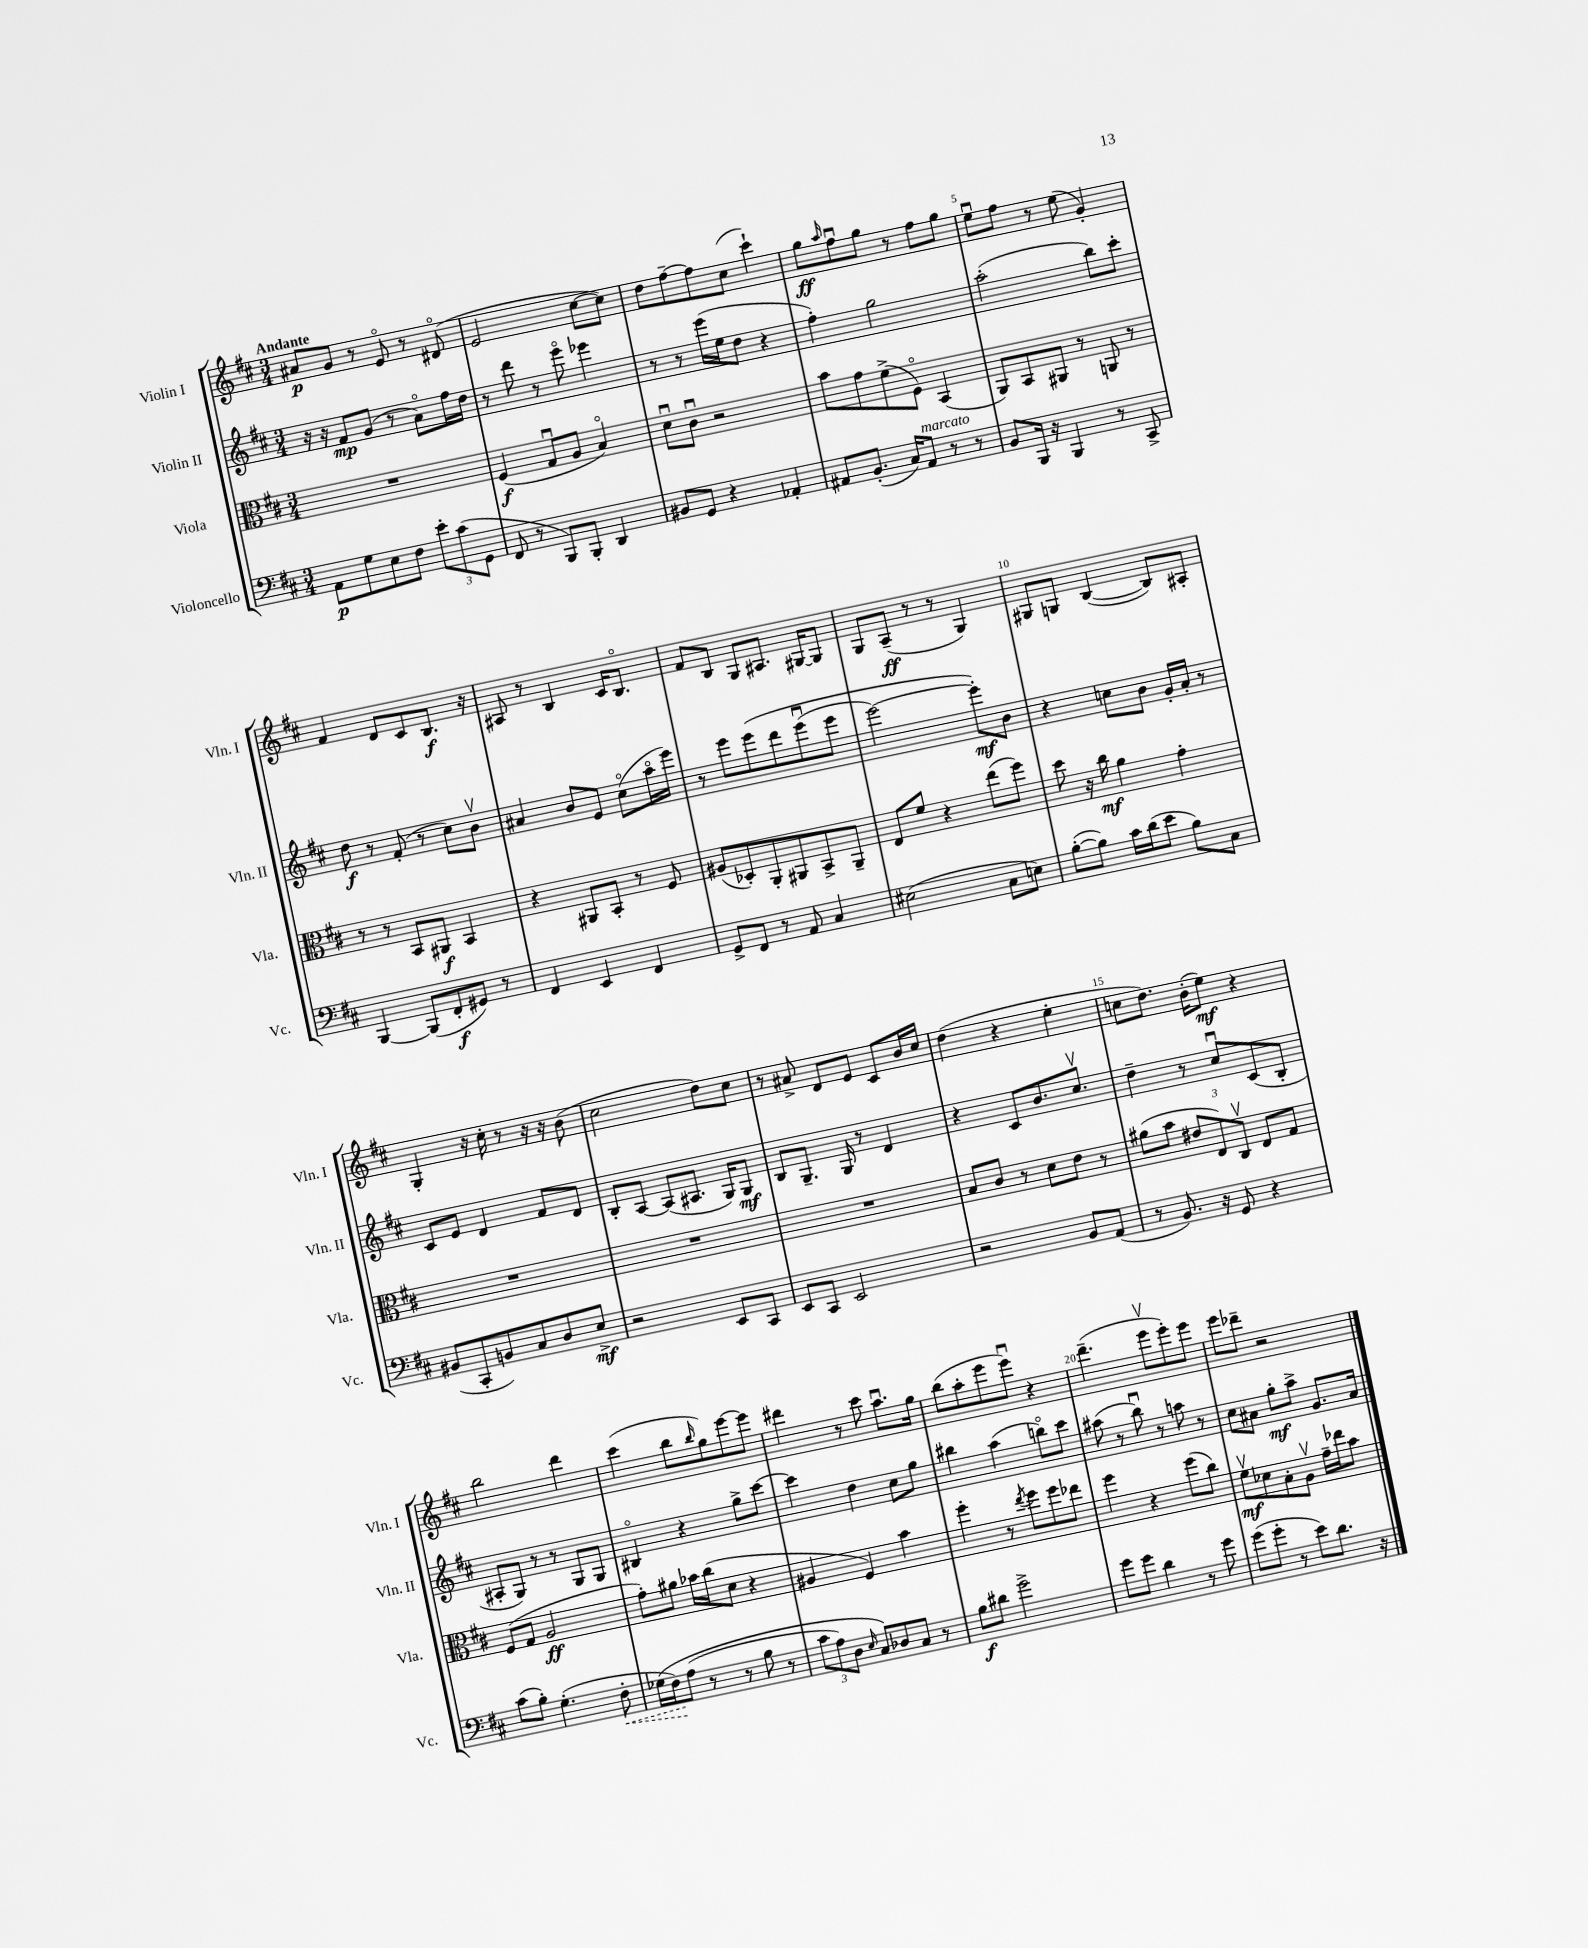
<<
\new StaffGroup <<
\new Staff = "s0" \with { instrumentName = "Violin I" shortInstrumentName = "Vln. I" } {
    \clef treble \key d \major \numericTimeSignature \time 3/4 \tempo "Andante"
    ais'8\p g'8 r8 e'8\flageolet r8 dis'8\flageolet( |
    e'2 cis''8~ cis''8) |
    d''8 fis''8~-- fis''8 cis''8( cis'''4-!) |
    g''8\ff \grace { a''16 } fis''8\downbow g''8 r8 fis''8 g''8 |
    e''8\downbow fis''8 r8 e''8( g'4-.) |
    fis'4 d'8 cis'8 b8.\f r16 |
    ais8 r8 b4 cis'16 b8.\flageolet |
    fis'8 b8 g8 ais8. gis16~ gis8 |
    g8 a8--\ff( r8 r8 g4) |
    gis8 g8 b4~( b8) ais8-. |
    g4-. r16 cis''16-. r8 r16 r16 b'8( |
    cis''2 d''8) cis''8 |
    r8 ais'8-> d'8 e'8 cis'8 b'16 cis''16 |
    d''4( r4 e''4-. |
    c''8 d''8.) b'16-.( e''8\mf) r4 |
    b''2 d'''4 |
    cis'''4( b''8 \grace { b''16 } g''8) e'''8~ e'''8 |
    dis'''4 r8 cis'''8 a''8.\downbow g''16 |
    b''8( a''8-. e'''8 e'''8\downbow) r4 |
    d'''4.--( e'''8\upbow e'''8-.) e'''8 |
    e'''8 des'''8-- r2 \bar "|." |
}
\new Staff = "s1" \with { instrumentName = "Violin II" shortInstrumentName = "Vln. II" } {
    \clef treble \key d \major \numericTimeSignature \time 3/4
    r16 r16 fis'8\mp g'8( r8 a'8\flageolet) fis''16 d''16 |
    r8 d'''8 r8 e'''8\flageolet ees'''4 |
    r8 r8 e'''16( e''16 d''8 r4 |
    fis''4-.) g''2 |
    a''2-.( b''8) cis'''8-. |
    d''8\f r8 fis'8-.( r8 cis''8) b'8\upbow |
    ais'4 b'8 e'8 cis''8\flageolet( a''16\flageolet e'''16) |
    r8 e'''8 e'''8\( d'''8 e'''8\downbow( e'''8 |
    e'''2~) e'''8-.\mf\) b'8 |
    r4 c''8 b'8 g'16-. a'16-. r8 |
    cis'8 e'8 d'4 fis'8 d'8 |
    b8-. a8~ a8( ais8. g16) g8\mf |
    b8 g8.-- g16 r8 d'4 |
    r4 cis'8 b'8. cis''8.\upbow |
    d''4-- r8 cis''8\downbow cis'8( b8-. |
    ais8-. g8) r8 r8 g8 g8 |
    bis4\flageolet r4 g''8-> cis'''8~ |
    cis'''4 d''4 cis''8 g''8 |
    bis''4 a''4( b''8\flageolet) cis'''8 |
    ais''8( r8 b''8\downbow) r8 a''8 r8 |
    cis''8 ais'8 g''8-.\mf a''8-> g'8. ais'16 \bar "|." |
}
\new Staff = "s2" \with { instrumentName = "Viola" shortInstrumentName = "Vla." } {
    \clef alto \key d \major \numericTimeSignature \time 3/4
    R2. |
    fis4\f( g8\downbow a8 b4\flageolet) |
    d'8\downbow cis'8\downbow r2 |
    b'8 g'8 fis'8->( fis8\flageolet) b,4( |
    a,8) b,8 ais,8 r8 a,8 r8 |
    r8 r8 b,8 ais,8\f b,4 |
    r4 ais,8 b,8-. r8 fis8 |
    ais8( des8-.) a,8-. ais,8 b,8-> ais,8-- |
    e8 fis'8 r4 e''8( fis''8) |
    d''8 r16 cis''16\mf a'4 g'4-. |
    R2. |
    R2. |
    R2. |
    b8 cis'8 r8 d'8 e'8 r8 |
    ais'8( b'8 \tuplet 3/2 { eis'8 e8) cis8\upbow } e8 g8 |
    fis8( g8 a2\ff |
    g'8-.) ais'8 bes'16 cis''16( d'8 r4 |
    ais4 fis4) b'4 |
    fis''4-. r8 \acciaccatura { e''8 } fis''8 fis''8 ees''8 |
    fis''4 r4 fis''8( cis''8) |
    fis'8\upbow\mf des'8 b8-. a8\upbow g'16-- ees''16 b'8 \bar "|." |
}
\new Staff = "s3" \with { instrumentName = "Violoncello" shortInstrumentName = "Vc." } {
    \clef bass \key d \major \numericTimeSignature \time 3/4
    a,8\p g8 e8 fis8 \tuplet 3/2 { e'8-. cis'8( g,8 } |
    fis,8 r8 b,,8) b,,8-. d,4 |
    bis,8 g,8 r4 aes,4-. |
    ais,8 b,8.-.( cis16) ais,8^\markup { \italic "marcato" } r8 r8 |
    b,8 b,,16 r16 b,,4 r8 cis,8-> |
    b,,4~ b,,8( fis,8-.\f gis,8) r8 |
    fis,4 e,4 fis,4 |
    g,8-> fis,8 r8 a,8 cis4 |
    eis2( cis8 e8) |
    b8~-.( b8) cis'16 d'16( e'8 b8) cis8 |
    bis,8( cis,8-. b,8) cis8 d8 e8->\mf |
    r2 e,8 cis,8 |
    e,8 cis,8 e,2 |
    r2 b,8 a,8( |
    r8 b,8.) r16 g,8 r4 |
    cis'8( b8-.) g4.-.( \once \override Hairpin.style = #'dashed-line fis8-.\< |
    ges16\( fis16\!) a8( r8 r8 b8 r8 |
    \tuplet 3/2 { cis'8 a8) d8 } \grace { e16 } cis8\) des8 cis8 r8 |
    b8\f dis'8 g'2-> |
    g'8 g'8 d'4 r8 g'8 |
    g'8( g'8-. r8 e'8) d'8. r16 \bar "|." |
}
>>
>>
\layout { \context { \Score \override BarNumber.break-visibility = ##(#f #t #t) barNumberVisibility = #(every-nth-bar-number-visible 5) } }
